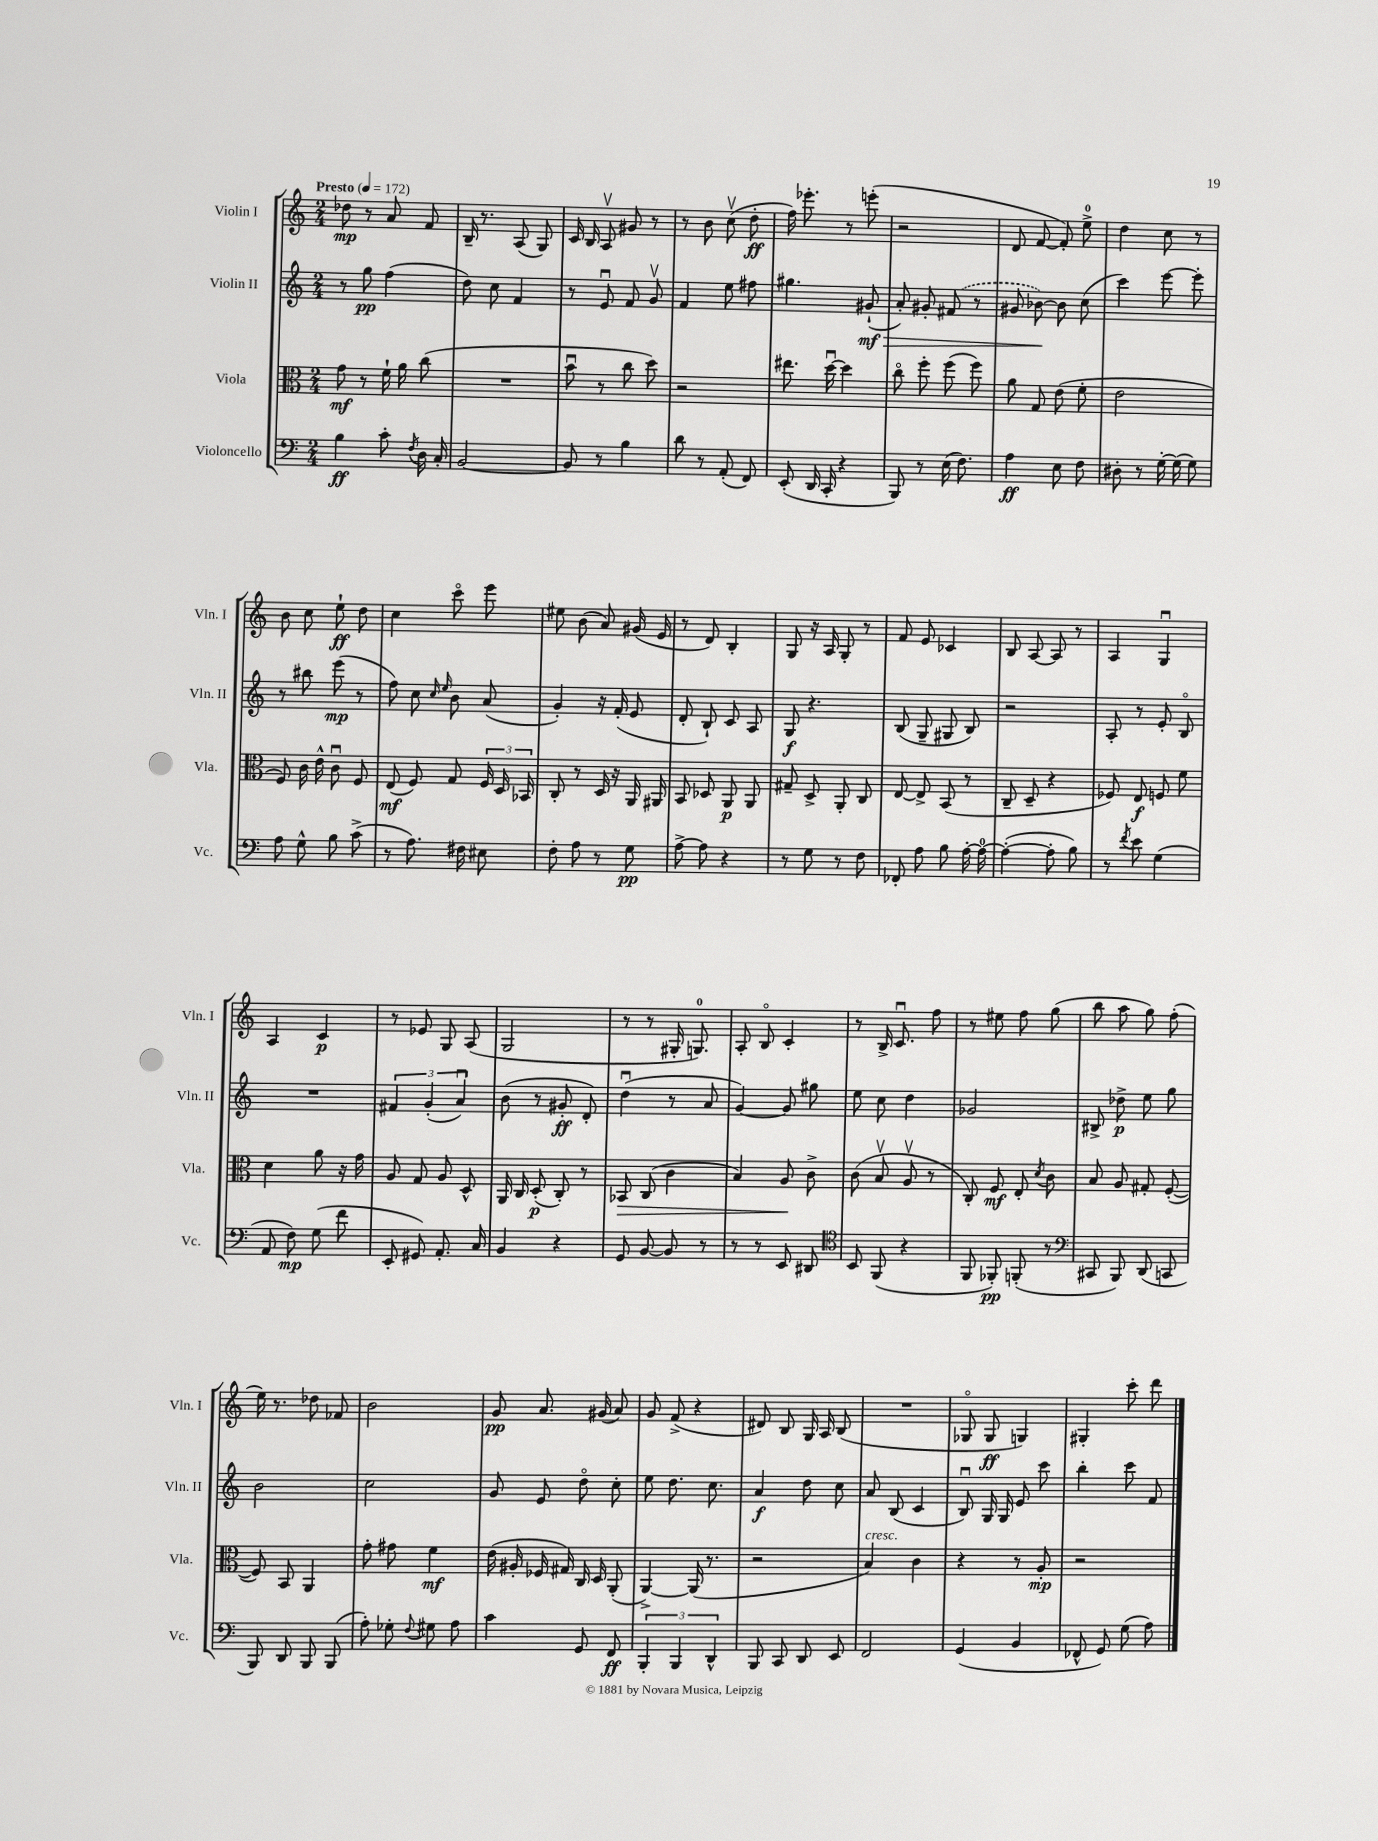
<<
\new StaffGroup <<
\new Staff = "s0" \with { instrumentName = "Violin I" shortInstrumentName = "Vln. I" } {
    \clef treble \key c \major \numericTimeSignature \time 2/4 \tempo "Presto" 4 = 172
    \autoBeamOff des''8\mp r8 a'8 f'8 |
    b16-- r8. a8( g8) |
    c'16 b16 a8\upbow gis'8 r8 |
    r8 b'8 c''8\upbow( d''8-.\ff |
    f''16) ees'''8.-. r8 e'''8-.( |
    r2 |
    d'8 f'8~ f'8-.) e''8-0-> |
    d''4 c''8 r8 |
    b'8 c''8 e''8-!\ff d''8 |
    c''4 c'''8\flageolet e'''8 |
    eis''8 b'8( a'8) gis'16( e'16 |
    r8 d'8) b4-. |
    g8 r16 a16 g8-. r8 |
    f'8 e'8 ces'4 |
    b8 a8~ a8 r8 |
    a4 g4\downbow |
    a4 c'4\p |
    r8 ees'8 g8 a8( |
    g2 |
    r8 r8 gis16-. g8.-0) |
    a8-. b8\flageolet c'4-. |
    r8 b16-> c'8.\downbow f''8 |
    r8 eis''8 f''8 g''8( |
    b''8 a''8 g''8) f''8-.( |
    e''16) r8. des''8 fes'8 |
    b'2 |
    g'8\pp a'8. gis'16( a'8) |
    g'8 f'8->( r4 |
    dis'8) b8 g16 a16 b8( |
    R2 |
    ges8\flageolet ges8\ff g4) |
    gis4-. c'''8-. d'''8 \bar "|." |
}
\new Staff = "s1" \with { instrumentName = "Violin II" shortInstrumentName = "Vln. II" } {
    \clef treble \key c \major \numericTimeSignature \time 2/4
    \autoBeamOff r8 g''8\pp f''4( |
    d''8) c''8 f'4 |
    r8 e'8\downbow f'8 g'8\upbow |
    f'4 e''8 fis''8 |
    gis''4. gis'8-!\mf\>( |
    a'8-.) gis'8-. \once \slurDashed fis'8( r8 |
    gis'8 bes'8~\!) bes'8 c''8( |
    c'''4) e'''8~ e'''8-. |
    r8 bis''8 e'''8\mp( r8 |
    f''8) c''8 \grace { c''16 e''16 } b'8 a'8( |
    g'4-.) r16 f'16-.( e'8 |
    d'8-. b8-!) c'8 a8 |
    g8\f r4. |
    b8( g8-- gis8 b8) |
    r2 |
    a8-. r8 e'8-. b8\flageolet |
    R2 |
    \tuplet 3/2 { fis'4 g'4-.( a'4\downbow) } |
    b'8( r8 gis'8-.\ff d'8-.) |
    d''4\downbow( r8 a'8 |
    g'4~) g'8 gis''8 |
    e''8 c''8 d''4 |
    ges'2 |
    bis8-> des''8->\p e''8 g''8 |
    b'2 |
    c''2 |
    g'8 e'8 d''8\flageolet c''8-. |
    e''8 d''8. c''8. |
    a'4\f d''8 c''8 |
    a'8 b8( c'4 |
    b8\downbow) g16 g16 e'8 c'''8 |
    b''4-. c'''8 f'8 \bar "|." |
}
\new Staff = "s2" \with { instrumentName = "Viola" shortInstrumentName = "Vla." } {
    \clef alto \key c \major \numericTimeSignature \time 2/4
    \autoBeamOff g'8\mf r8 f'16-! a'16 c''8( |
    R2 |
    b'8\downbow r8 c''8 d''8) |
    r2 |
    eis''8. d''16~\downbow d''4 |
    c''8\flageolet f''8-. f''8( f''8) |
    a'8 g8 e'8( f'8-. |
    e'2 |
    f8) c'16 e'16-^ c'8\downbow f8 |
    e8\mf( f8) g8 \tuplet 3/2 { f16 d16 bes,16 } |
    c8-. r8 d16 r16 a,16 ais,16 |
    b,8 des8 a,8\p a,8 |
    gis8-- d8-> a,8-. c8 |
    e8~ e8-> b,8( r8 |
    c8-- d8-- r4 |
    fes8) e8\f f8 f'8 |
    d'4 a'8 r16 g'16 |
    a8 g8 a8 d8-^ |
    a,16 c16 d8-.\p( c8-.) r8 |
    bes,8\> c8( c'4 |
    b4) a8\! c'8-> |
    c'8( b8\upbow a8\upbow r8 |
    c8-.) f8\mf e8-. \acciaccatura { d'8 } c'8 |
    b8 a8 gis8-. f8~-.( |
    f8) b,8 a,4 |
    g'8-. gis'8 f'4\mf |
    e'16( ais16-. fes16 gis16) c16 d16 a,8-.( |
    a,4~->) a,16( r8. |
    r2 |
    b4^\markup { \italic "cresc." }) c'4 |
    r4 r8 a8-.\mp |
    r2 \bar "|." |
}
\new Staff = "s3" \with { instrumentName = "Violoncello" shortInstrumentName = "Vc." } {
    \clef bass \key c \major \numericTimeSignature \time 2/4
    \autoBeamOff b4\ff c'8-. \acciaccatura { f8 } d16 c16-. |
    b,2~ |
    b,8 r8 b4 |
    d'8 r8 a,8-.( f,8) |
    e,8-.( d,16 c,16-. r4 |
    b,,8) r8 e16( f8.) |
    a4\ff e8 f8 |
    dis8-. r8 g16~-. g16( g8) |
    a8 g8-^ b8 c'8->( |
    r8 a8.) fis16 eis8 |
    f8-. a8 r8 g8\pp |
    a8~-> a8 r4 |
    r8 g8 r8 f8 |
    fes,8-. a8 b8 a16~-. a16-0~ |
    a4~-.( a8-. b8) |
    r8 \acciaccatura { f'8 } e'8 g4( |
    a,8 f8\mp) g8( f'8 |
    e,8-. gis,8) a,8.-. c16 |
    b,4 r4 |
    g,8 b,8~ b,8 r8 |
    r8 r8 e,8 dis,8 |
    \clef tenor b,8 f,8( r4 |
    f,8 fes,8-.\pp) f,8-.( r8 |
    \clef bass cis,8 b,,8) d,8( c,8 |
    b,,8) d,8 b,,8 b,,8( |
    a8-.) ges8-. \appoggiatura { f8 } gis8 a8 |
    c'4 g,8 f,8\ff |
    \tuplet 3/2 { b,,4-. b,,4 d,4-^ } |
    b,,8 c,8 d,8 e,8 |
    f,2 |
    g,4( b,4 |
    fes,8-^ g,8) g8( a8) \bar "|." |
}
>>
>>
\layout { \context { \Score \remove "Bar_number_engraver" } }
